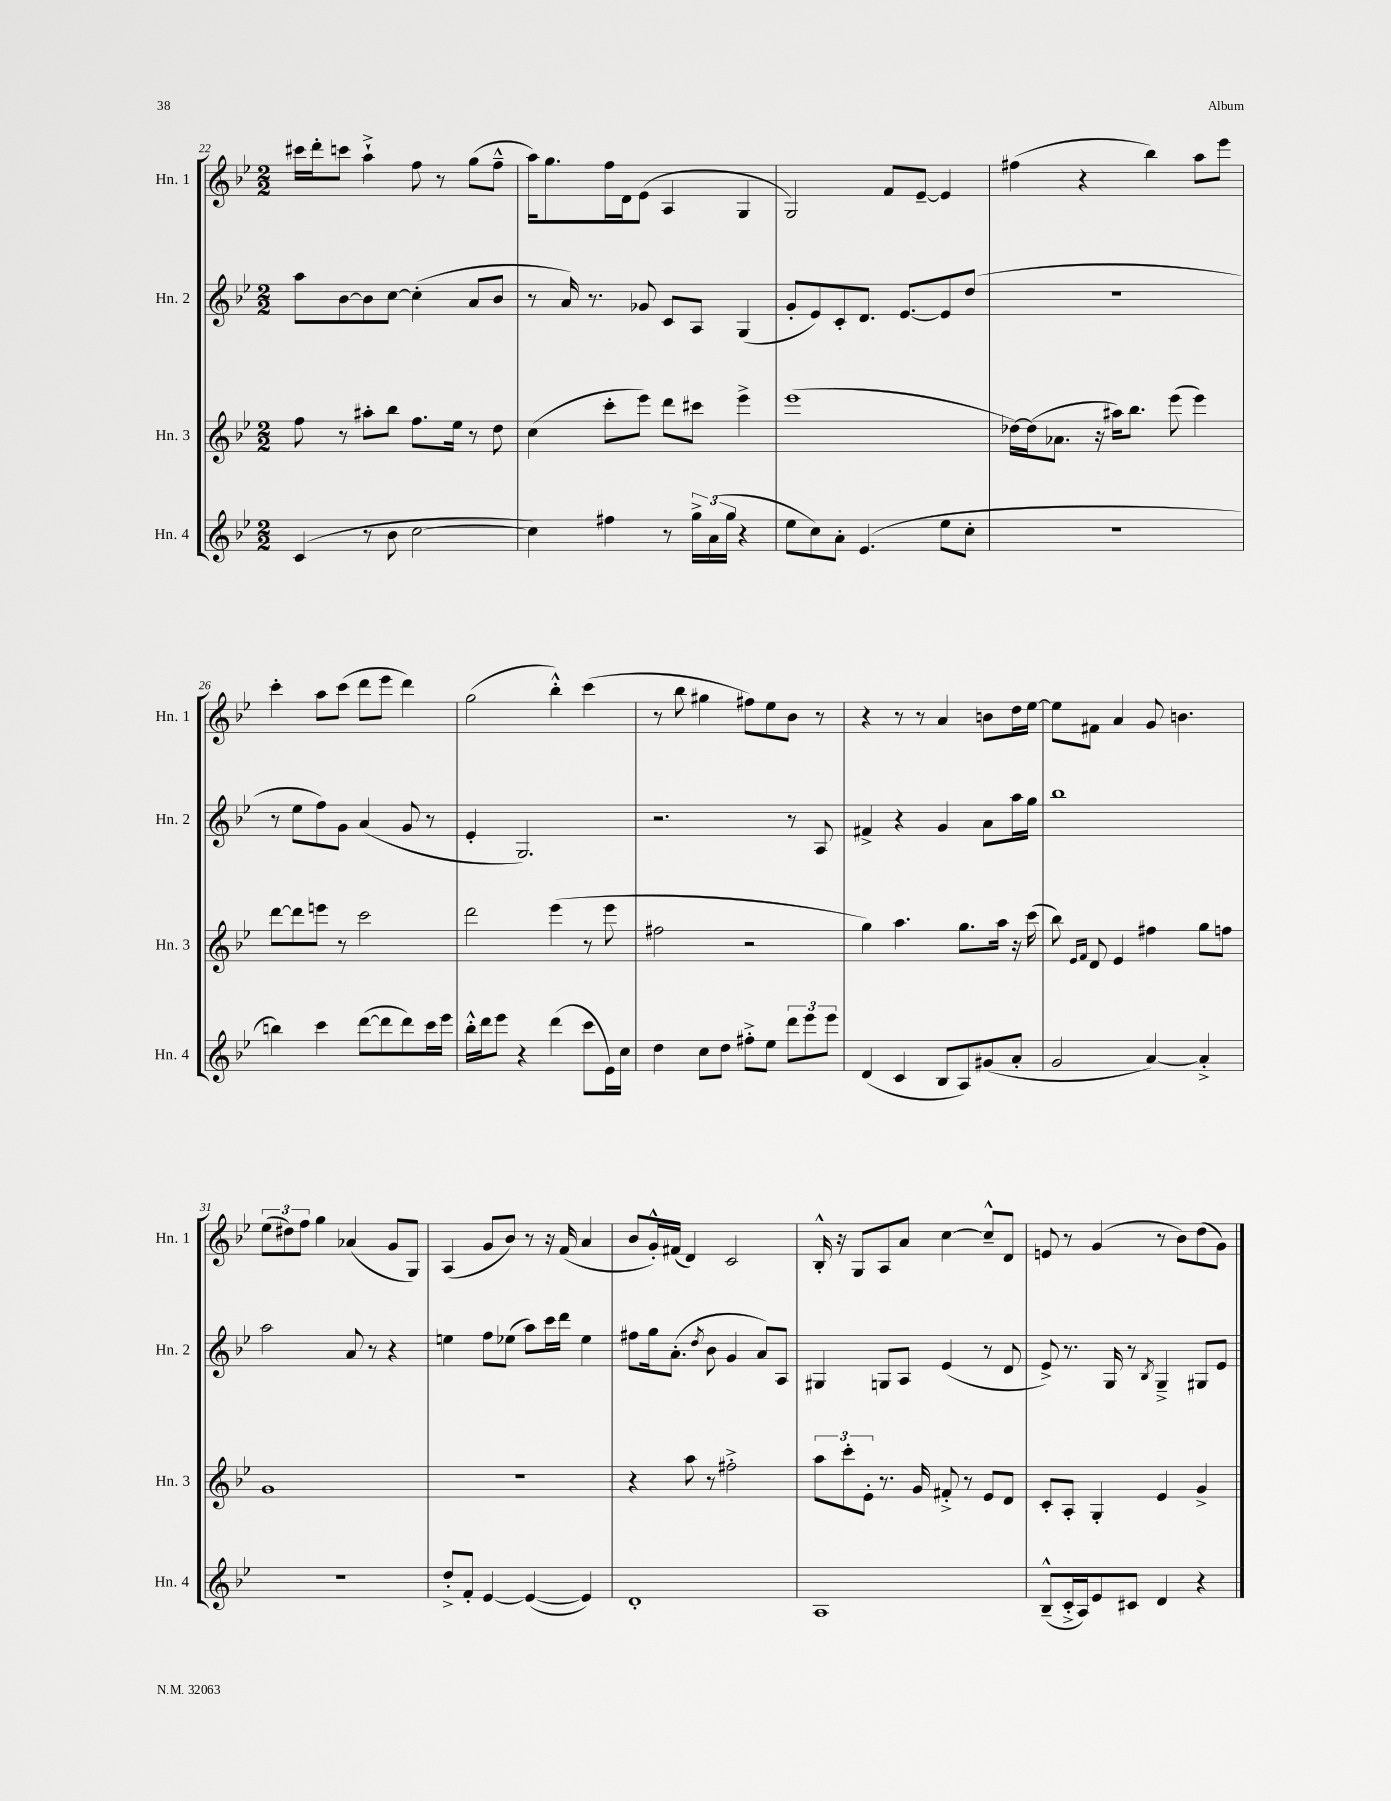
<<
\new StaffGroup <<
\new Staff = "s0" \with { instrumentName = "Hn. 1" shortInstrumentName = "Hn. 1" } {
    \clef treble \key bes \major \numericTimeSignature \time 2/2
    \autoBeamOff cis'''16[ d'''16-. c'''8] a''4-!-> f''8 r8 g''8[( f''8]---^ |
    a''16[) g''8. f''16 d'16 ees'8]( a4 g4 |
    g2) f'8[ ees'8]~-- ees'4 |
    fis''4( r4 bes''4) a''8[ ees'''8] |
    c'''4-. a''8[ c'''8]( d'''8[ ees'''8] d'''4) |
    g''2( bes''4-.-^) c'''4( |
    r8 bes''8 gis''4 fis''8[) ees''8 bes'8] r8 |
    r4 r8 r8 a'4 b'8[ d''16 ees''16]~ |
    ees''8[ fis'8] a'4 g'8 b'4. |
    \tuplet 3/2 { ees''8[( dis''8) f''8] } g''4 aes'4( g'8[ g8]) |
    a4( g'8[ bes'8]) r8 r16 f'16( a'4 |
    bes'8[ g'16-.-^) fis'16]( d'4) c'2 |
    bes16-.-^ r16 g8[ a8 a'8] c''4~ c''8[---^ d'8] |
    e'8 r8 g'4( r8 bes'8[) d''8( g'8]) \bar "|." |
}
\new Staff = "s1" \with { instrumentName = "Hn. 2" shortInstrumentName = "Hn. 2" } {
    \clef treble \key bes \major \numericTimeSignature \time 2/2
    \autoBeamOff a''8[ bes'8~ bes'8 c''8]~ c''4-.( a'8[ bes'8] |
    r8 a'16) r8. ges'8 c'8[ a8] g4( |
    g'8[-. ees'8) c'8-. d'8.] ees'8.[~ ees'8 d''8]( |
    R1 |
    r8 ees''8[ f''8) g'8] a'4( g'8 r8 |
    ees'4-. g2.) |
    r2. r8 a8 |
    fis'4-> r4 g'4 a'8[ a''16 g''16] |
    bes''1 |
    a''2 a'8 r8 r4 |
    e''4 f''8[ ees''8]( a''8[) c'''16 d'''16] ees''4 |
    fis''8[ g''16 a'8.]-.( \acciaccatura { d''8 } bes'8 g'4 a'8[) a8] |
    gis4 g8[ a8] ees'4( r8 d'8 |
    ees'8->) r8. g16 r8 \acciaccatura { bes8 } g4---> gis8[ ees'8] \bar "|." |
}
\new Staff = "s2" \with { instrumentName = "Hn. 3" shortInstrumentName = "Hn. 3" } {
    \clef treble \key bes \major \numericTimeSignature \time 2/2
    \autoBeamOff f''8 r8 ais''8[-. bes''8] f''8.[ ees''16] r8 d''8 |
    c''4( c'''8[-. ees'''8]) d'''8[ cis'''8] ees'''4-> |
    ees'''1( |
    des''16[~) des''16( aes'8.] r16 ais''16[) bes''8.] ees'''8( ees'''4) |
    d'''8[~ d'''8 e'''8] r8 c'''2 |
    d'''2 ees'''4( r8 ees'''8 |
    fis''2 r2 |
    g''4) a''4. g''8.[ a''16] r16 c'''16( |
    bes''8) \grace { ees'16[ f'16] } d'8 ees'4 fis''4 g''8[ f''8] |
    g'1 |
    R1 |
    r4 a''8 r8 fis''2-.-> |
    \tuplet 3/2 { a''8[ c'''8-. ees'8]-. } r8. g'16 fis'8-.-> r8 ees'8[ d'8] |
    c'8[-. a8]-. g4-. ees'4 g'4-> \bar "|." |
}
\new Staff = "s3" \with { instrumentName = "Hn. 4" shortInstrumentName = "Hn. 4" } {
    \clef treble \key bes \major \numericTimeSignature \time 2/2
    \autoBeamOff c'4( r8 bes'8 c''2~ |
    c''4) fis''4 r8 \tuplet 3/2 { g''16[-> a'16( g''16] } r4 |
    ees''8[ c''8) a'8]-. ees'4.( ees''8[ c''8]-. |
    r1 |
    b''4) c'''4 d'''8[~( d'''8 d'''8) c'''16 ees'''16] |
    bes''16[-.-^ d'''16 ees'''8] r4 d'''4( c'''8[ ees'16) c''16] |
    d''4 c''8[ d''8] fis''8[-.-> ees''8] \tuplet 3/2 { d'''8[ ees'''8 ees'''8] } |
    d'4( c'4 bes8[ a8) gis'8( a'8]-. |
    g'2 a'4~) a'4-.-> |
    r1 |
    d''8[-.-> f'8]-. ees'4~ ees'4~( ees'4) |
    d'1-. |
    a1 |
    bes8[---^( c'16-.-> a16) ees'8 cis'8] d'4 r4 \bar "|." |
}
>>
>>
\layout { \context { \Score currentBarNumber = #22 } }
